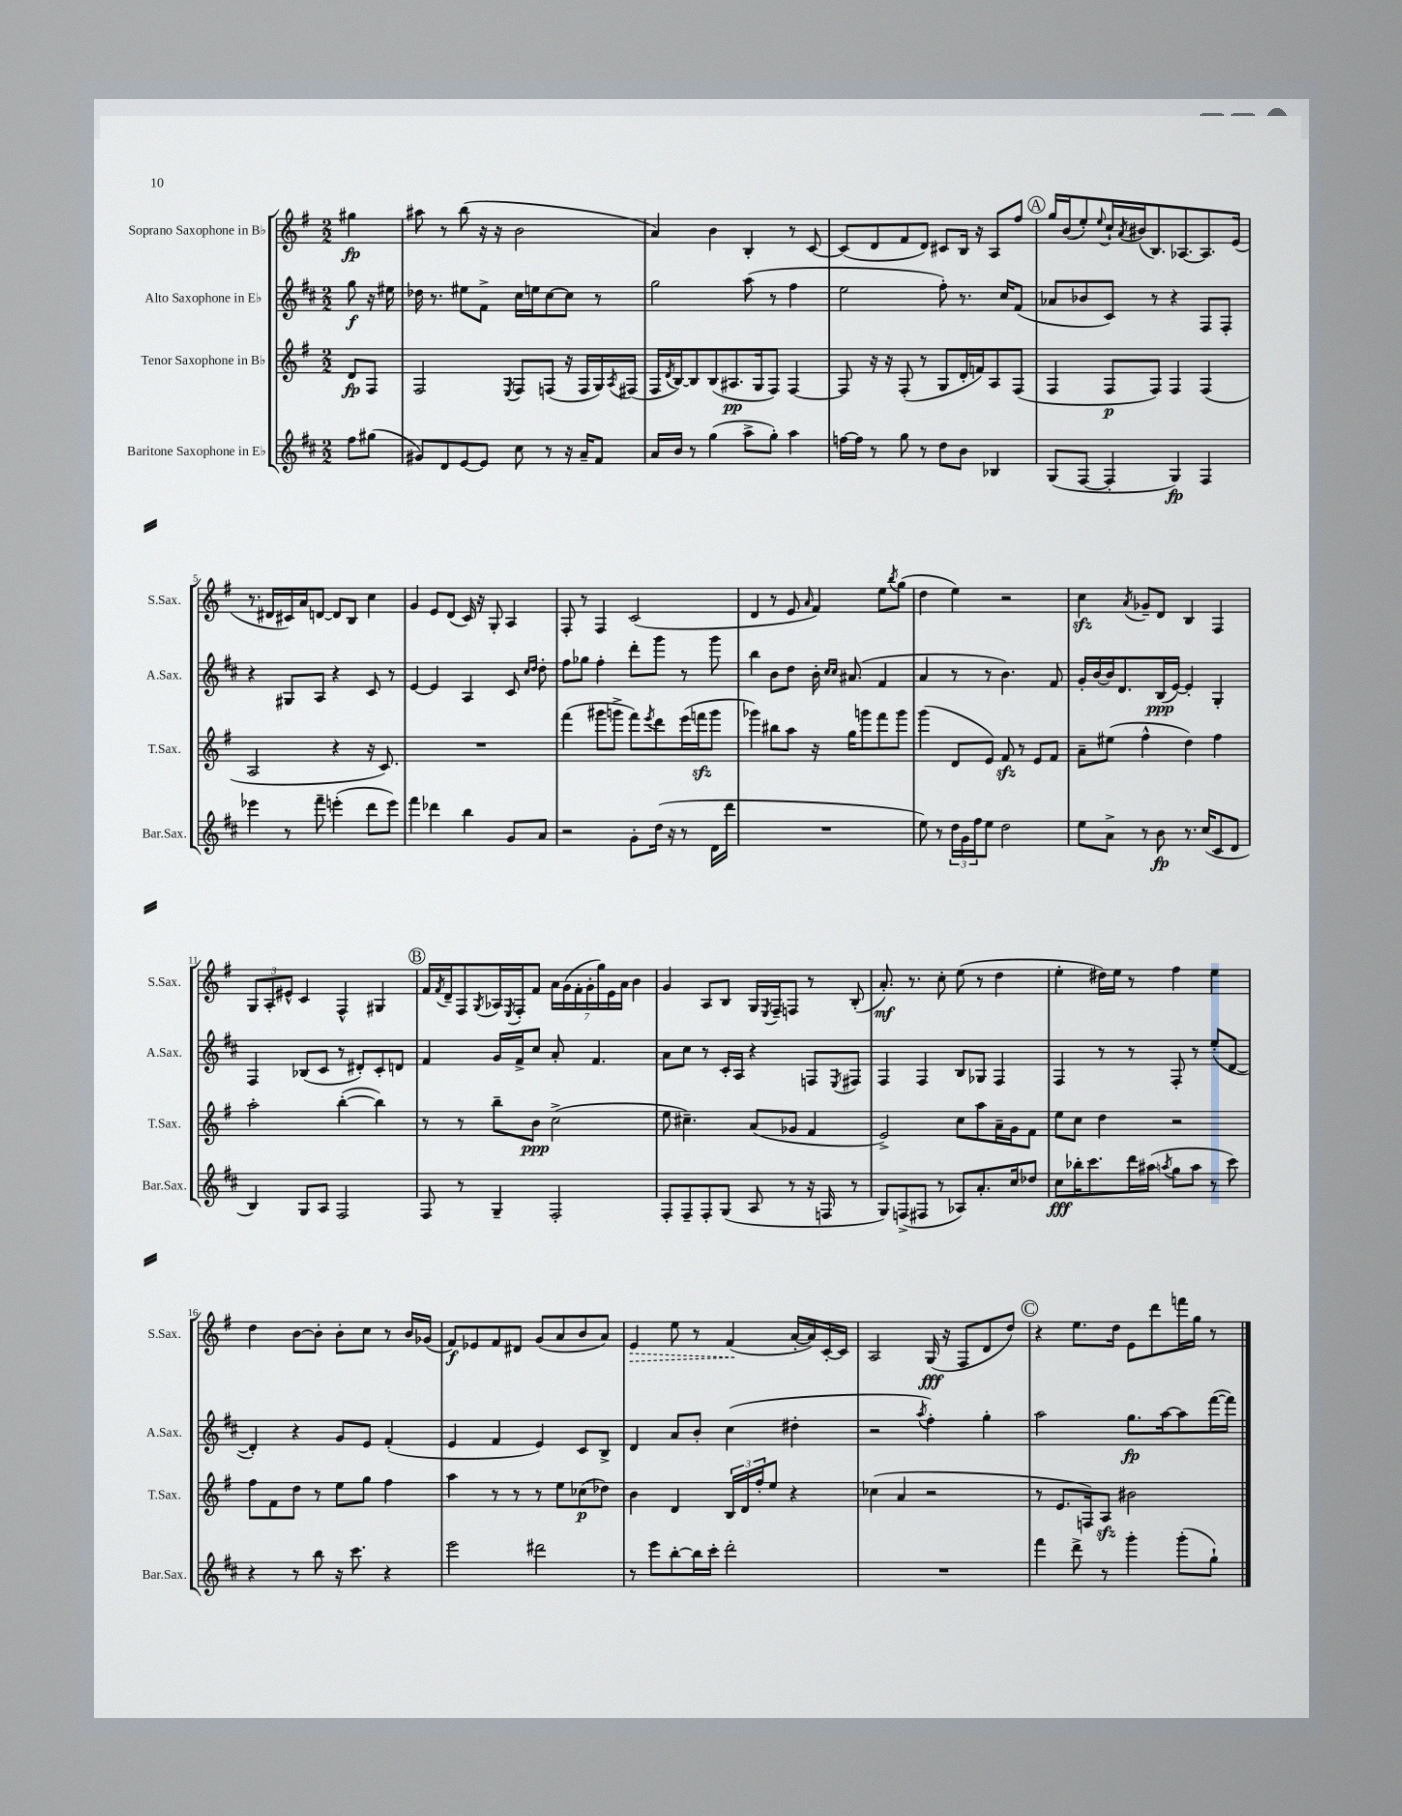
<<
\new StaffGroup <<
\new Staff = "s0" \with { instrumentName = "Soprano Saxophone in Bb" shortInstrumentName = "S.Sax." } {
    \clef treble \key g \major \numericTimeSignature \time 2/2 \partial 4
    gis''4\fp |
    ais''8 r8 b''8( r16 r16 b'2 |
    a'4) b'4 b4-. r8 c'8~ |
    c'8( d'8 fis'8 d'8) cis'8 b16 r16 a8 fis''8 |
    \mark \markup { \circle "A" } g''16 b'16( e''8-.) \appoggiatura { e''8 } c''16-! \acciaccatura { a'8 } bis'16( b8.) aes8.~ aes8. e'16( |
    r8. dis'16 cis'16) a'16 d'8~ d'8 b8 c''4 |
    g'4 e'8 d'8( c'16) r16 g8-. a4 |
    fis8-. r8 fis4 c'2( |
    d'4 r8 e'8 \grace { a'16 } fis'4) e''8 \acciaccatura { b''8 } g''8( |
    d''4 e''4) r2 |
    c''4\sfz \acciaccatura { a'8 } ges'8-- d'8 b4 fis4 |
    \tuplet 3/2 { g8 a8-. eis'8-^ } c'4 fis4-^ gis4 |
    \mark \markup { \circle "B" } fis'16 \acciaccatura { fis'8 } d'16-- fis8 \acciaccatura { g8 } aes16 \acciaccatura { e8 } fis16-. fis'8 \tuplet 7/4 { a'16 g'16( fis'16-. g'16-. g''16) e'16 a'16 } b'4 |
    g'4 a8 b8 g16 \acciaccatura { e8 } fis16-- f8 r8 b8-.( |
    a'8.-.\mf) r8. c''8-. e''8( r8 d''4 |
    e''4-. dis''16) e''16 r8 fis''4 e''4 |
    d''4 b'8~ b'8-. b'8-. c''8 r8 b'16 ges'16( |
    fis'8\f) ees'8 fis'8 dis'8 g'8( a'8 b'8 a'8) |
    \once \override Hairpin.style = #'dashed-line e'4\> e''8 r8 fis'4\!( a'16~-. a'16) c'16~-. c'16 |
    a2 g16\fff( r16 fis8 d'8 d''8) |
    \mark \markup { \circle "C" } r4 e''8. d''16 e'8 d'''8 f'''16 g''16 r8 \bar "|." |
}
\new Staff = "s1" \with { instrumentName = "Alto Saxophone in Eb" shortInstrumentName = "A.Sax." } {
    \clef treble \key d \major \numericTimeSignature \time 2/2 \partial 4
    g''8\f r16 eis''16 |
    des''16 r8. eis''8 fis'8-> cis''16 e''16 cis''8~ cis''8 r8 |
    g''2 a''8( r8 fis''4 |
    e''2 fis''8-.) r8. cis''16 fis'8( |
    \mark \markup { \circle "A" } aes'8 bes'8 cis'8) r8 r4 fis8 fis8-. |
    r4 gis8 a8 r4 cis'8 r8 |
    e'4~ e'4 a4 cis'8 \grace { cis''16 d''16 } d''8-. |
    fis''8 ges''8 fis''4-. d'''8-. g'''8 r8 g'''8 |
    b''4 b'8 d''8 b'16-. \grace { cis''16 cis''16 } ais'8.( fis'4 |
    a'4 r8 r8 b'4.) fis'8 |
    g'16-. b'16~ b'16 d'8. b16\ppp( e'16~) e'4-. g4-. |
    fis4 bes8( cis'8 r8 dis'8-.) cis'8-. d'8 |
    \mark \markup { \circle "B" } fis'4 g'16 fis'16-> cis''8 a'8-. fis'4. |
    a'8 cis''8 r8 cis'16-. a16 r4 f8 \acciaccatura { e8 } fis8 |
    fis4 fis4 b8 ges8 fis4 |
    fis4 r8 r8 fis8-. r8 e''8-.( d'8~ |
    d'4-.) r4 g'8 e'8 fis'4-.( |
    e'4 fis'4 e'4) cis'8 b8-> |
    d'4 a'8 b'8-. cis''4( dis''4-. |
    r2 \acciaccatura { a''8 } fis''4-.) g''4-. |
    \mark \markup { \circle "C" } a''2 g''8.\fp a''16~ a''8 fis'''16~( fis'''16) \bar "|." |
}
\new Staff = "s2" \with { instrumentName = "Tenor Saxophone in Bb" shortInstrumentName = "T.Sax." } {
    \clef treble \key g \major \numericTimeSignature \time 2/2 \partial 4
    d'8\fp fis8 |
    fis2 \acciaccatura { e8 } fis8 f8( r16 f16 g16) \acciaccatura { a8 } fis16( |
    fis16 \acciaccatura { d'8 } b16~) b8 b8( ais8.\pp g16 fis8) fis4~ |
    fis8 r16 r16 fis8-.( r8 g8 d'16-. f'16) a8 fis8( |
    \mark \markup { \circle "A" } fis4 fis8\p fis8) fis4 fis4( |
    a2 r4 r16 c'8.) |
    R1 |
    fis'''4( gis'''8 g'''8-> fis'''8) \acciaccatura { e'''8 } d'''8 e'''16( f'''16\sfz g'''8 |
    ges'''4) bis''8 a''8 r16 g''16 g'''8 fis'''8 g'''8 |
    g'''4( d'8 e'8) fis'8\sfz r8 e'8 fis'8 |
    a'8-- eis''8( fis''4-^ d''4) fis''4 |
    a''2-. b''4~-.( b''4) |
    \mark \markup { \circle "B" } r8 r8 b''8-- b'8\ppp c''2->( |
    e''8 cis''4.--) a'8( ges'8 fis'4 |
    e'2->) c''8 a''8 a'16-- g'16 fis'8 |
    e''8 c''8 d''4 r2 |
    fis''8 fis'8 d''8 r8 e''8 g''8 fis''4 |
    a''4 r8 r8 r8 e''8 ces''8\p( des''8) |
    b'4 d'4 \tuplet 3/2 { b16 d'16 fis''16-. } e''8 r4 |
    ces''4( a'4 r2 |
    \mark \markup { \circle "C" } r8 e'8. f16) a8\sfz bis'2 \bar "|." |
}
\new Staff = "s3" \with { instrumentName = "Baritone Saxophone in Eb" shortInstrumentName = "Bar.Sax." } {
    \clef treble \key d \major \numericTimeSignature \time 2/2 \partial 4
    fis''8 gis''8( |
    gis'8) d'8 e'8~ e'8 cis''8 r8 r16 a'16-- fis'8 |
    a'16 b'16 r8 g''4( a''8-> g''8-.) a''4 |
    f''16~ f''16 r8 g''8 r8 d''8 b'8 bes4 |
    \mark \markup { \circle "A" } g8( fis8~ fis4-. g4\fp) fis4 |
    ees'''4 r8 fis'''8-- e'''4-.( d'''8 e'''8) |
    fis'''4 des'''4 b''4 g'8 a'8 |
    r2 g'8-. d''16( r16 r8 d'16 d'''16 |
    R1 |
    e''8) r8 \tuplet 3/2 { d''16 g'16 fis''16 } e''8 d''2 |
    e''8 a'8-> r8 b'8\fp r8. cis''16( cis'8 d'8 |
    b4) g8 a8 fis2 |
    \mark \markup { \circle "B" } fis8 r8 g4-- fis2-. |
    fis8-. fis8-- fis8-. g8( a8 r8 r16 f16 r8 |
    g8) f8->( fis8 r8 aes8) a'8.-. cis''16 des''8 |
    cis''8\fff bes''16-. cis'''8. d'''16 ais''16( \acciaccatura { a''8 } g''8 a''8 r8 cis'''8) |
    r4 r8 b''8 r16 cis'''8. r4 |
    e'''2 dis'''2 |
    r8 e'''8 b''8~-. b''16 cis'''16-. d'''2-. |
    R1 |
    \mark \markup { \circle "C" } fis'''4 d'''8-> r8 g'''4-. g'''8-.( g''8-!) \bar "|." |
}
>>
>>
